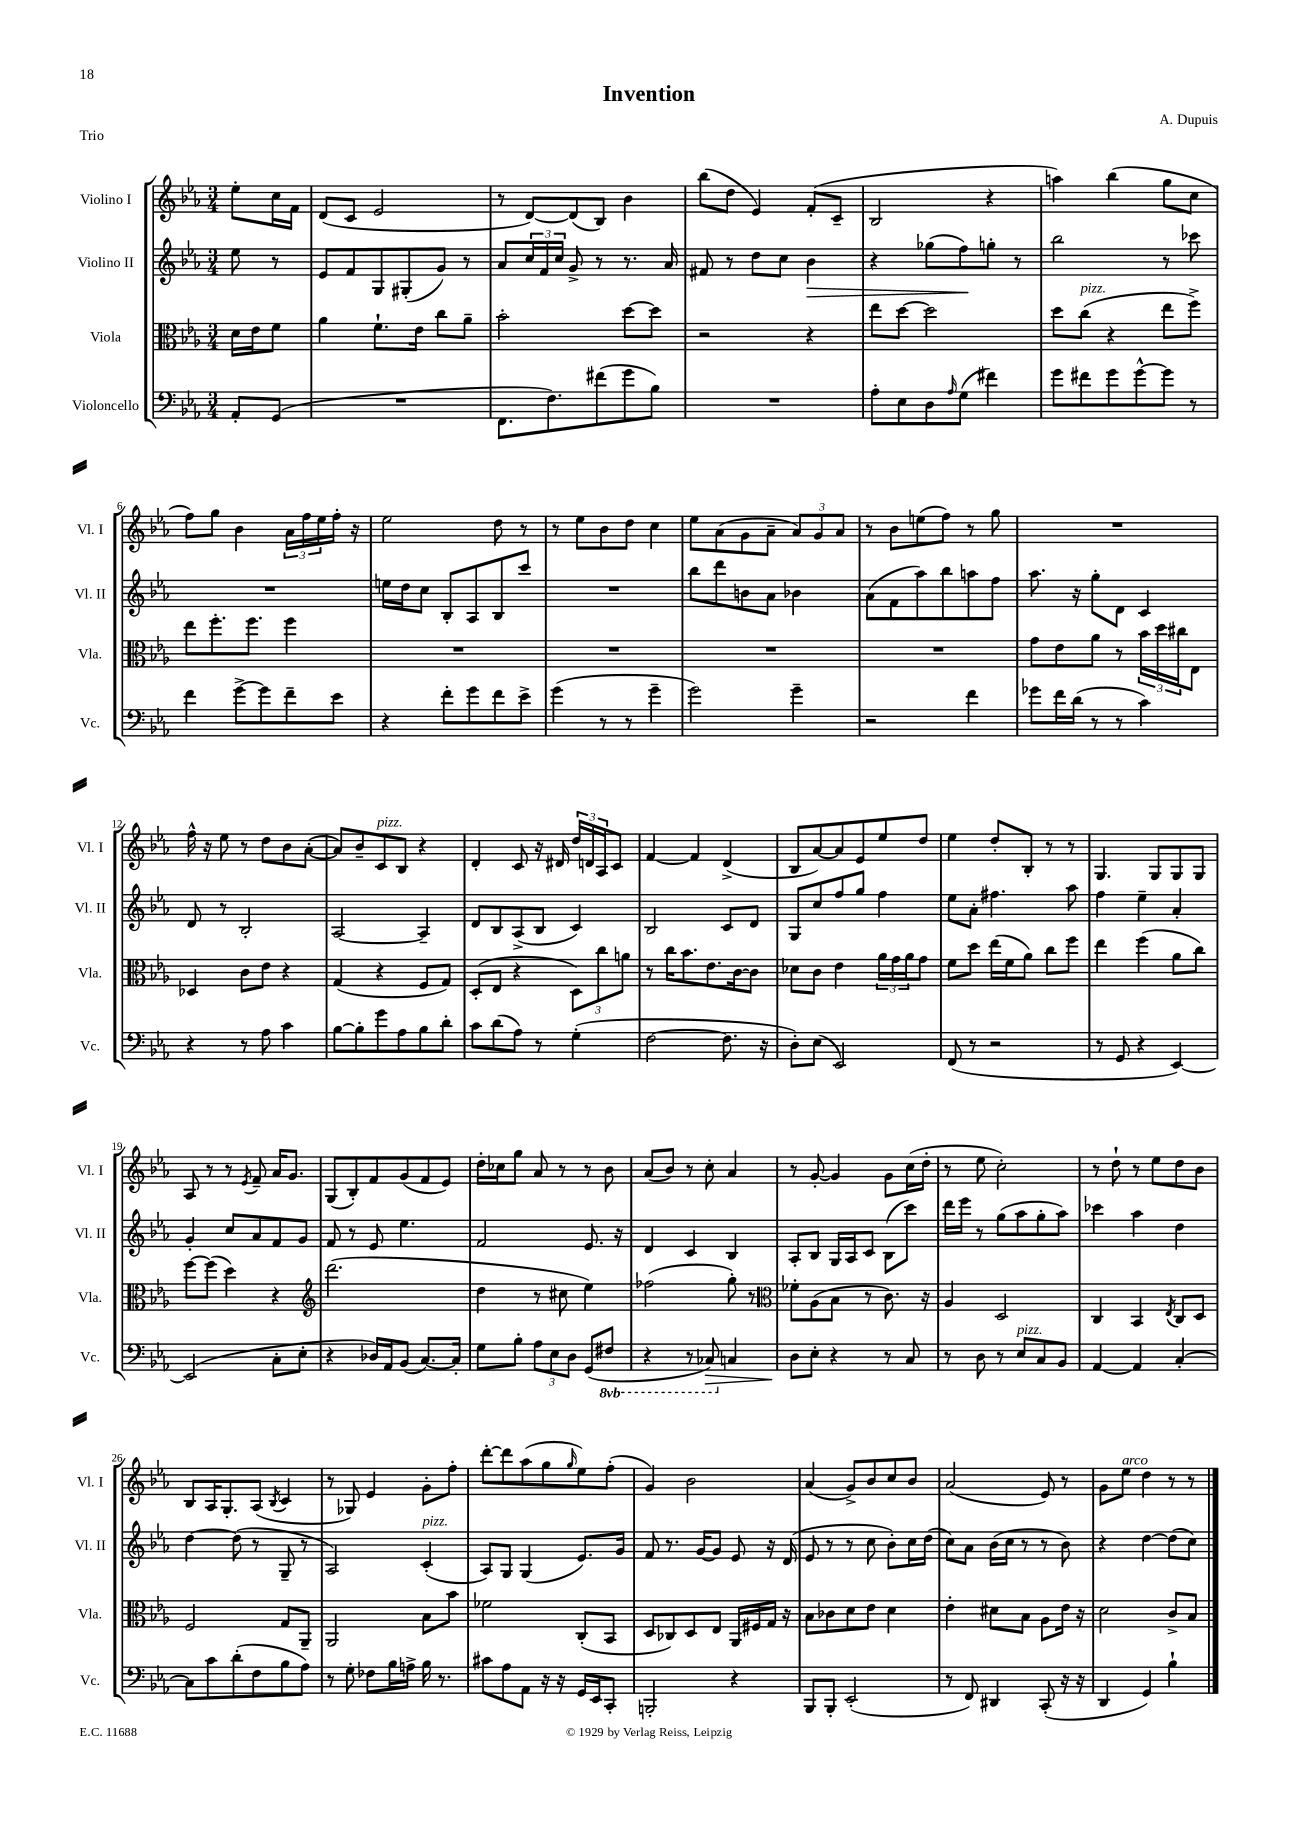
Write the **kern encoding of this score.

**kern	**kern	**kern	**kern
*staff4	*staff3	*staff2	*staff1
*clefF4	*clefC3	*clefG2	*clefG2
*k[b-e-a-]	*k[b-e-a-]	*k[b-e-a-]	*k[b-e-a-]
*M3/4	*M3/4	*M3/4	*M3/4
8AA-'/L	16d\LL	8ee-\	8ee-'\L
.	16e-\J	.	.
(8GG/J	8f\J	8r	16cc\L
.	.	.	16f\JJ
=	=	=	=
2.r	4a-\	8e-/L	(8d/L
.	.	8f/	8c/J
.	8.f`\L	8G/	2e-/
.	.	(8G#'/	.
.	16e-\Jk	.	.
.	8cc\L	8g/J)	.
.	8a-~\J	8r	.
=	=	=	=
8.FF\L	2b-'\	8a-/L	8r
.	.	24cc/L	[8d/L)
.	.	24f/	.
8.F\)	.	.	.
.	.	24cc/JJ	.
.	.	8g^/	(8d/]
(8f#\	.	8r	8B-/J)
8g\	[8dd\L	8.r	4b-\
8B-\J)	8dd\]J	.	.
.	.	16a-/	.
=	=	=	=
2.r	2r	8f#/	(8bb-\L
.	.	8r	8dd\J
.	.	8dd\L	4e-/)
.	.	8cc\J	.
.	4r	4b-\	(8f'/L
.	.	.	8c~/J
=	=	=	=
8A-'\L	8ee-\L	4r	2B-/
8E-\	[8dd\J	.	.
8D\	2dd\]	(8gg-\L	.
16qqA-/	.	.	.
(8G\J	.	8ff\)	.
4f#\)	.	8gg'\J	4r
.	.	8r	.
=	=	=	=
8g\L	8dd\L	2bb-\	4aa\)
8f#\	(8cc\J	.	.
8g\	4r	.	(4bb-\
[8g^^\	.	.	.
8g\]J	8ee-\L	8r	8gg\L
8r	8ff^\J)	8ccc-\	8cc\J
=	=	=	=
4f\	8ee-\L	2.r	8ff\L)
.	8.ff'\	.	8gg\J
[8g^\L	.	.	4b-\
.	8.ff\J	.	.
8g\]	.	.	.
8f~\	4ff\	.	24a-\LL
.	.	.	24ff\
.	.	.	24ee-\
8e-\J	.	.	16ff'\JJ
.	.	.	16r
=	=	=	=
4r	2.r	16ee\LL	2ee-\
.	.	16dd\J	.
.	.	8cc\J	.
8f'\L	.	8B-'/L	.
8g\	.	8A-/	.
8f\	.	8B-/	8dd\
8e-^\J	.	8ccc/J	8r
=	=	=	=
(4g\	2.r	2.r	8r
.	.	.	8ee-\L
8r	.	.	8b-\
8r	.	.	8dd\J
4g~\	.	.	4cc\
=	=	=	=
2g\)	2.r	8bb-\L	8ee-\L
.	.	8ddd\	(8a-\
.	.	8b\	8g\
.	.	8a-\J	8a-~\J
4g~\	.	4b-\	12a-/L)
.	.	.	12g/
.	.	.	12a-/J
=	=	=	=
2r	2.r	(8a-\L	8r
.	.	8f\	8b-\L
.	.	8aa-\)	(8ee\
.	.	8bb-\	8ff\J)
4f\	.	8aa\	8r
.	.	8ff\J	8gg\
=	=	=	=
8g-\L	8g\L	8.aa-\	2.r
16f\L	8e-\	.	.
(16d\JJ	.	16r	.
8r	8a-\J	8gg'\L	.
8r	8r	8d\J	.
4c\)	24b-\LL	4c/	.
.	24dd\	.	.
.	24cc#\J	.	.
.	8E-\J	.	.
=	=	=	=
4r	4D-/	8d/	16ff^^\
.	.	.	16r
.	.	8r	8ee-\
8r	8c\L	2B-'/	8r
8A-\	8e-\J	.	8dd\L
4c\	4r	.	8b-\
.	.	.	([8a-'\J
=	=	=	=
[8B-\L	(4G/	[2A-/	8a-/]L)
8B-'\]	.	.	8b-~/
8g\	4r	.	8c/
8A-\	.	.	8B-/J
8B-\	8F/L	4A-~/]	4r
8d'\J	8G/J)	.	.
=	=	=	=
8c\L	(8D'/L	8d/L	4d'/
(8d\	8E-/J	8B-/	.
8A-\J)	4r	(8A-^/	8c/
8r	.	8B-/J	16r
.	.	.	16d#/
(4G'\	12D\L)	4c/)	24dd/LL
.	.	.	24d/
.	12cc\	.	24A-/J
.	.	.	8c/J
.	12a\J	.	.
=	=	=	=
[2F\	8r	2B-/	[4f/
.	16cc\LK	.	.
.	8.b-\	.	.
.	.	.	4f/]
.	8.e-\	.	.
8.F\]	.	8c/L	(4d^/
.	[16c\k	.	.
.	8c\]J	8d/J	.
16r	.	.	.
=	=	=	=
8D'\L)	8d-\L	8G/L	8B-/L
(8E-\J	8c\J	8cc/	[8a-/)
2EE-/)	4e-\	8ff/	8a-/]
.	.	8gg/J	8e-/
.	24a-\LL	4ff\	8ee-/
.	24g\	.	.
.	24a-\J	.	.
.	8g\J	.	8dd/J
=	=	=	=
(8FF/	8f\L	8ee-\L	4ee-\
8r	8dd\J	8a-'\J	.
2r	(16ee-\LL	4.ff#\	8dd'/L
.	16f\J	.	.
.	8a-\J)	.	8B-'/J
.	8cc\L	.	8r
.	8ff\J	8aa-\	8r
=	=	=	=
8r	4ee-\	4ff\	4.G/
8GG/	.	.	.
4r	(4ff\	4ee-~\	.
.	.	.	8G/L
[4EE-/)	8a-\L	4a-'/	8G/
.	8cc\J)	.	8G/J
=	=	=	=
(2EE-/]	[8ff\L	4g'/	8A-/
.	(8ff\]J	.	8r
.	4dd\)	8cc/L	8r
.	.	.	8qe-/
.	.	8a-/	8f~/
8C'\L	4r	8f/	16a-/LK
.	.	.	8.g/J
8E-'\J	.	8g/J	.
=	=	=	=
*	*clefG2	*	*
4r	(2.ddd\	8f/	(8G/L
.	.	8r	8B-'/)
16D-/LL)	.	8e-/	8f/
16AA-/J	.	.	.
(8BB-/J	.	4.ee-\	(8g/
[8.C/L)	.	.	8f/
.	.	.	8e-/J)
16C'/]Jk	.	.	.
=	=	=	=
8G\L	4dd\	2f/	16dd'\LL
.	.	.	16cc-\J
8B-'\J	.	.	8gg\J
12A-\L	8r	.	8a-/
12E-\	.	.	.
.	8cc#\	.	8r
12D\J	.	.	.
(8GG/L	4ee-\)	8.e-/	8r
8FF#/J	.	.	8b-\
.	.	16r	.
=	=	=	=
4r	(2ff-\	4d/	(8a-/L
.	.	.	8b-/J)
8r	.	4c/	8r
8CC-/)	.	.	8cc'\
4C/	8gg'\)	4B-/	4a-/
.	8r	.	.
=	=	=	=
*	*clefC3	*	*
8D\L	8f-'\L	8A-'/L	8r
8E-'\J	(8A-\	8B-/J	[8g'/
4r	8B-\J	16G/LL	4g/]
.	.	16A-/J	.
.	8r	8c/J	.
8r	8.c\)	(8B-\L	8g\L
8C/	.	8ccc\J)	(16cc\L
.	16r	.	16dd'\JJ
=	=	=	=
8r	4A-/	16ddd\LL	8r
.	.	16eee-\JJ	.
8D\	.	8r	8ee-\
8r	2D/	(8gg\L	2cc'\)
8E-/L	.	8aa-\	.
8C/	.	8gg'\	.
8BB-/J	.	8aa-\J)	.
=	=	=	=
[4AA-/	4C/	4ccc-\	8r
.	.	.	8dd`\
4AA-/]	4BB-/	4aa-\	8r
.	.	.	8ee-\L
.	8qE-/	.	.
[4C'/	8C/L	4dd\	8dd\
.	8D/J	.	8b-\J
=	=	=	=
8C\]L	2F/	[4dd\	8B-/L
8c\	.	.	16A-/K
.	.	.	8.G'/
(8d'\	.	(8dd\]	.
8F\	.	8r	(8A-/J
.	.	.	8qB-/
8B-\	8G/L	8G~/	4c/
8A-\J)	8AA-~/J	8r	.
=	=	=	=
8r	2AA-/	2A-/)	8r
8G'\	.	.	8G-/)
8F-\L	.	.	4e-/
16B-\L	.	.	.
16A^\JJ	.	.	.
16B-\	8B-\L	(4c'/	8g'\L
8.r	.	.	.
.	8b-\J	.	8ff'\J
=	=	=	=
8c#\L	2f-\	8A-/L)	[8ddd'\L
8A-\	.	8G/J	8ddd\]
8AA-\J	.	(4G/	(8aa-\
16r	.	.	8gg\
16r	.	.	.
.	.	.	16qqgg/
16GG/LL	(8C'/L	8.e-/L)	8ee-\)
16EE-/J	.	.	.
8CC'/J	8BB-/J	.	(8ff'\J
.	.	16g/Jk	.
=	=	=	=
2BBB'/	8D/L	8f/	4g/)
.	8C-/)	8.r	.
.	8D/	.	2b-\
.	.	[16g/LK	.
.	8E-/J	8g/]J	.
4r	16AA-/LL	8e-/	.
.	16F#/	.	.
.	16G/JJ	16r	.
.	16r	(16d/	.
=	=	=	=
8BBB-/L	8B-\L	8e-/	(4a-/
8BBB-'/J	8c-\	8r	.
(2EE-'/	8d\	8r	8g^/L)
.	8e-\J	8cc\	8b-/
.	4d\	8b-'\L)	8cc/
.	.	16cc\L	8b-/J
.	.	(16dd\JJ	.
=	=	=	=
8r	4e-'\	8cc\L)	(2a-/
8FF/)	.	8a-\J	.
4DD#/	8d#\L	(16b-\LL	.
.	.	16cc\JJ	.
.	8B-\J	8r	.
(8CC'/	8A-\L	8r	8e-/)
16r	16e-\Jk	8b-\)	8r
16r	16r	.	.
=	=	=	=
4DD/	2d\	4r	8g\L
.	.	.	8ee-\J
4GG/)	.	[4dd\	4dd\
4B-`\	8c^/L	(8dd\]L	8r
.	8B-/J	8cc\J)	8r
==	==	==	==
*-	*-	*-	*-
